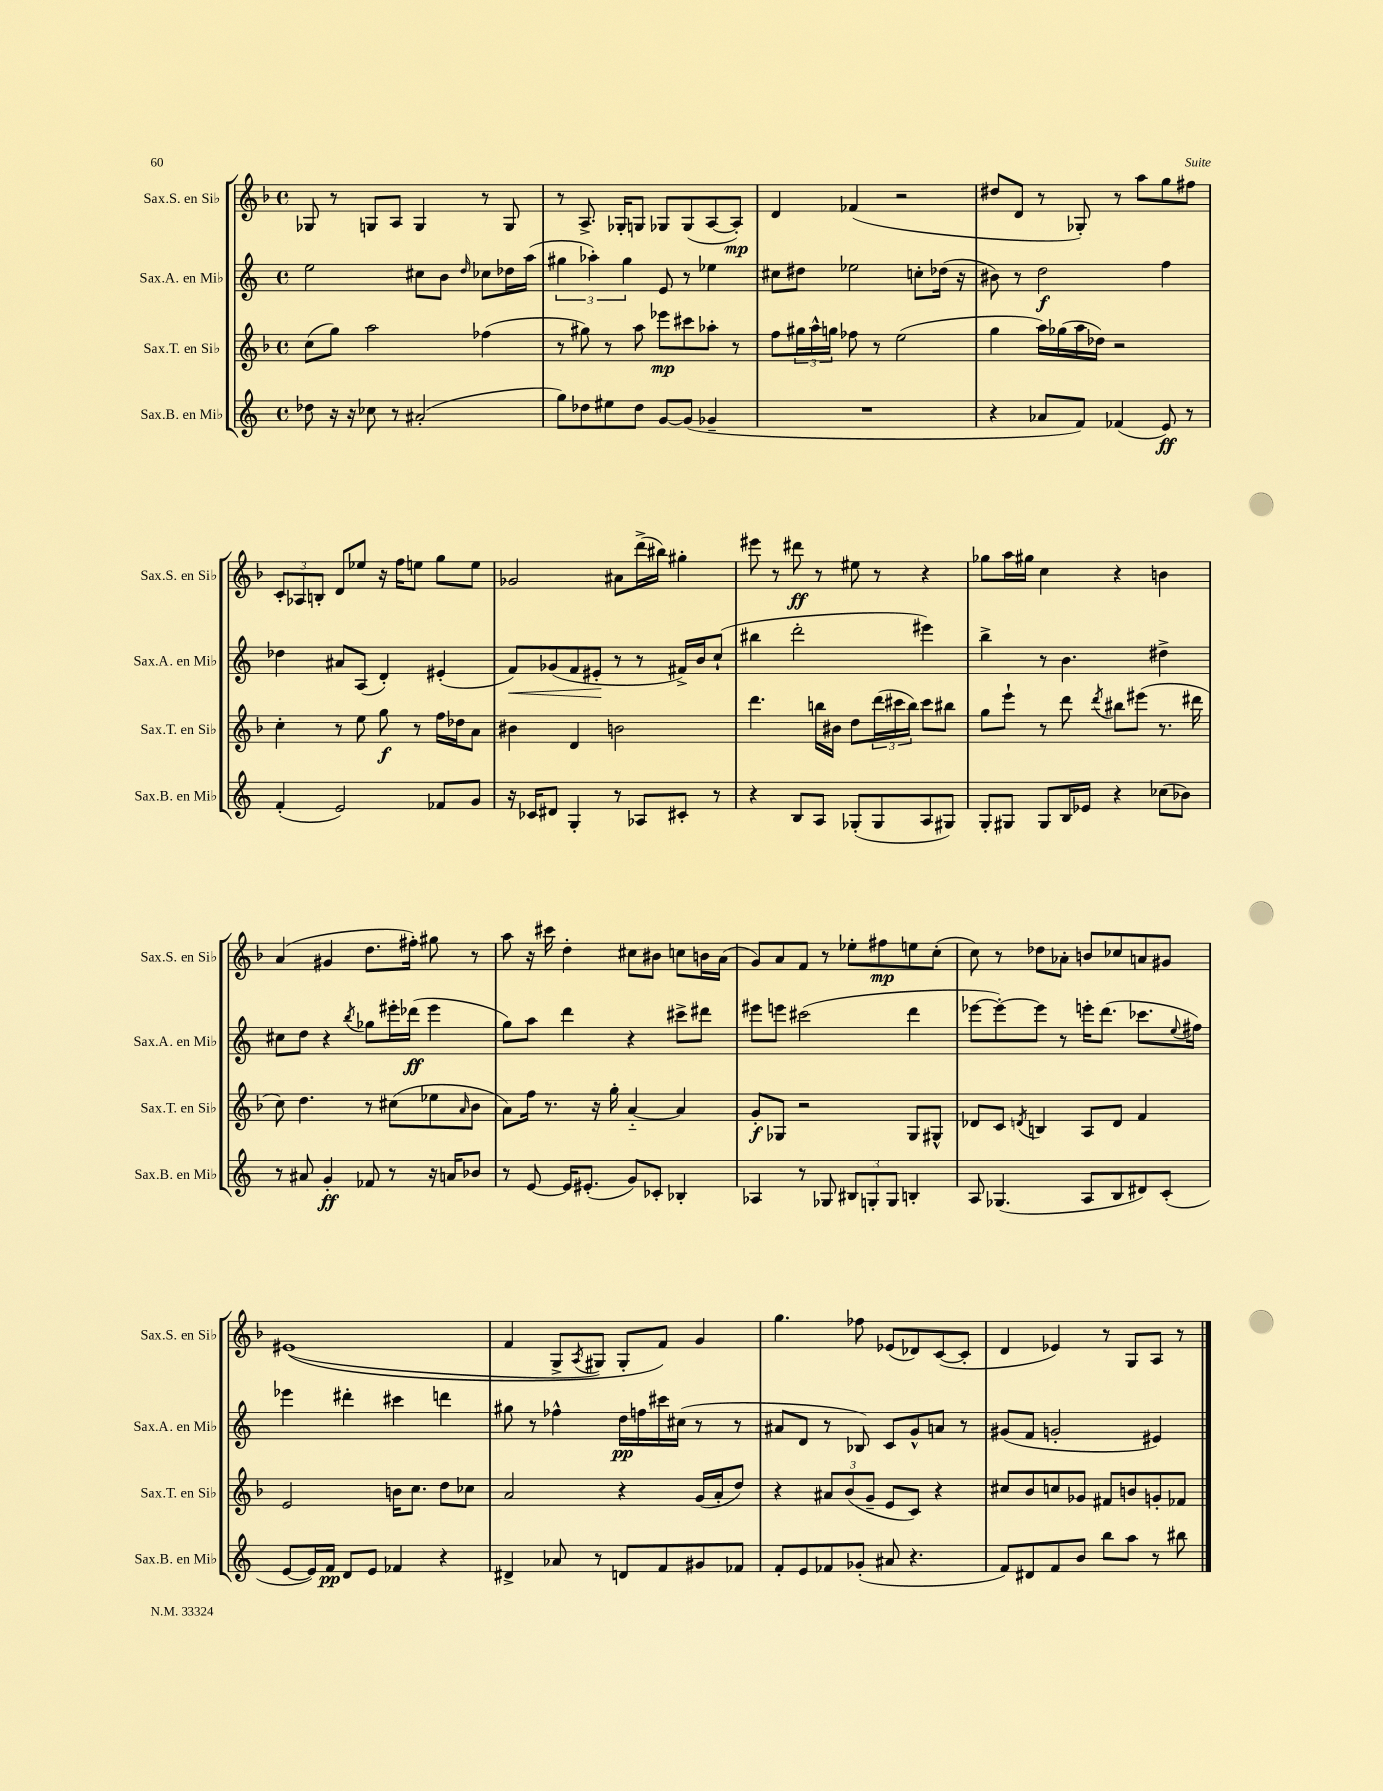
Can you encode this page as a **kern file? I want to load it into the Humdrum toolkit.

**kern	**kern	**kern	**kern
*staff4	*staff3	*staff2	*staff1
*clefG2	*clefG2	*clefG2	*clefG2
*k[]	*k[b-]	*k[]	*k[b-]
*M4/4	*M4/4	*M4/4	*M4/4
*met(c)	*met(c)	*met(c)	*met(c)
8dd-	(8cc	2ee	8G-
16r	8gg)	.	8r
16r	.	.	.
8cc-	2aa	.	8G
8r	.	.	8A
(2a#'	.	8cc#	4G
.	.	8b	.
.	.	16qqdd	.
.	(4ff-	8cc-	8r
.	.	16dd-	8G
.	.	(16aa	.
=	=	=	=
8gg)	8r	6gg#	8r
8dd-	8gg#)	.	8.A^
.	.	6aa-')	.
8ee#	8r	.	.
.	.	.	16G-'
.	.	6gg#	.
8dd-	8aa	.	8G
[8g	8eee-	8e	8G-
(8g]	8ccc#	8r	(8G-
4g-~	8aa-'	4ee-	[8A
.	8r	.	8A'])
=	=	=	=
1r	8ff	8cc#	4d
.	24gg#	8dd#	.
.	24aa^^	.	.
.	24gg	.	.
.	8ff-	2ee-	(4f-
.	8r	.	.
.	(2ee	.	2r
.	.	8cc'	.
.	.	(16dd-	.
.	.	16r	.
=	=	=	=
4r	4gg	8b#)	8dd#
.	.	8r	8d
8a-	16aa)	2dd	8r
.	(16gg-	.	.
8f)	16aa	.	8G-')
.	16dd-)	.	.
(4f-	2r	.	8r
.	.	.	8aa
8e)	.	4ff	8gg
8r	.	.	8ff#
=	=	=	=
(4f'	4cc'	4dd-	12c'
.	.	.	12A-
.	.	.	12B'
2e)	8r	8a#	8d
.	8ee	(8A	8ee-
.	8gg	4d')	16r
.	.	.	16ff
.	8r	.	8ee
8f-	16ff	(4e#'	8gg
.	16dd-	.	.
8g	8a	.	8ee
=	=	=	=
16r	4b#	8f)	2g-
16c-	.	.	.
8d#	.	(8g-	.
4G'	4d	8f	.
.	.	8e#'	.
8r	2b	8r	8a#
8A-	.	8r	(16ddd^
.	.	.	16bb#)
8c#'	.	16f#^)	4gg#'
.	.	16b	.
8r	.	(8cc`	.
=	=	=	=
4r	4.ddd	4bb#	8eee#
.	.	.	8r
8B	.	2ddd'	8ddd#
8A	16bb	.	8r
.	16b#	.	.
(8G-'	8dd	.	8ee#
8G-	(24ddd	.	8r
.	24ccc#	.	.
.	24bb)	.	.
8A	8ccc#	4eee#)	4r
8G#)	8bb#	.	.
=	=	=	=
8G'	8gg	4bb^	8gg-
8G#	8eee`	.	16aa
.	.	.	16gg#
8G#	8r	8r	4cc
16B	8ddd	4.b	.
16e-	.	.	.
.	8qddd	.	.
4r	8bb#	.	4r
.	(8eee#	.	.
(8cc-	8.r	4dd#^	4b
8b-)	.	.	.
.	16ddd#	.	.
=	=	=	=
8r	8cc)	8cc#	(4a
8a#	4.dd	8dd	.
4g'	.	4r	4g#
.	.	8qbb	.
8f-	8r	8gg-	8.dd
8r	(8cc#	16eee#'	.
.	.	(16ddd-	16ff#')
16r	8ee-	4eee#	8gg#
16a	.	.	.
.	16qqa	.	.
8b-	8b-	.	8r
=	=	=	=
8r	8a)	8gg)	8aa
[8e	16ff	8aa	16r
.	8.r	.	16ccc#
16e]	.	4ddd	4dd'
(8.e#'	.	.	.
.	16r	.	.
.	16gg'	.	.
8g)	[4a'~	4r	8cc#
8c-'	.	.	8b#
4B-'	4a]	8ccc#^	8cc
.	.	8ddd#	16b
.	.	.	(16a
=	=	=	=
4A-	8g'	8eee#	8g)
.	8G-	8eee	8a
8r	2r	(2ccc#	8f
8G-	.	.	8r
12B#	.	.	8ee-'
12G'	.	.	.
.	.	.	8ff#
12G	.	.	.
4B'	8G-	4ddd	8ee
.	8G#^^	.	(8cc'
=	=	=	=
8A	8d-	[8eee-	8cc)
(4.G-	8c	8eee-'_)	8r
.	8qd	.	.
.	4B	8eee-]	8dd-
.	.	8r	8a-'
8A	8A	16eee'	8b
.	.	(8.ddd	.
8B	8d	.	8cc-
8d#)	4f	8.ccc-	8a
(8c'	.	.	8g#
.	.	8qqee	.
.	.	16ff#)	.
=	=	=	=
[8e	2e	4eee-	&((1e#
16e])	.	.	.
16f	.	.	.
8d	.	4ddd#'	.
8e	.	.	.
4f-	16b	4ccc#	.
.	8.cc	.	.
4r	8dd	4ddd	.
.	8cc-	.	.
=	=	=	=
4d#^	2a	8gg#	4f
.	.	8r	.
8a-	.	4ff-^^	8G^
.	.	.	8qA
8r	.	.	8G#)
8d	4r	16dd	8G#'
.	.	16ff	.
8f	.	16ccc#	8f&)
.	.	(16cc#	.
8g#	(16g	8r	4g
.	16a'	.	.
8f-	8dd)	8r	.
=	=	=	=
8f'	4r	8a#	4.gg
8e	.	8d	.
8f-	12a#	8r	.
.	(12b-	.	.
(8g-'	.	8B-)	8ff-
.	12g~	.	.
8a#	8e	8c	(8e-
4.r	8c)	8g^^	8d-)
.	4r	8a	([8c
.	.	8r	8c']
=	=	=	=
8f)	8cc#	(8g#	4d
8d#	8b-	8f	.
8f	8cc	2g'	4e-)
8b	8g-	.	.
8bb	8f#	.	8r
8aa	8b	.	8G
8r	8g'	4e#)	8A
8bb#	8f-	.	8r
==	==	==	==
*-	*-	*-	*-
